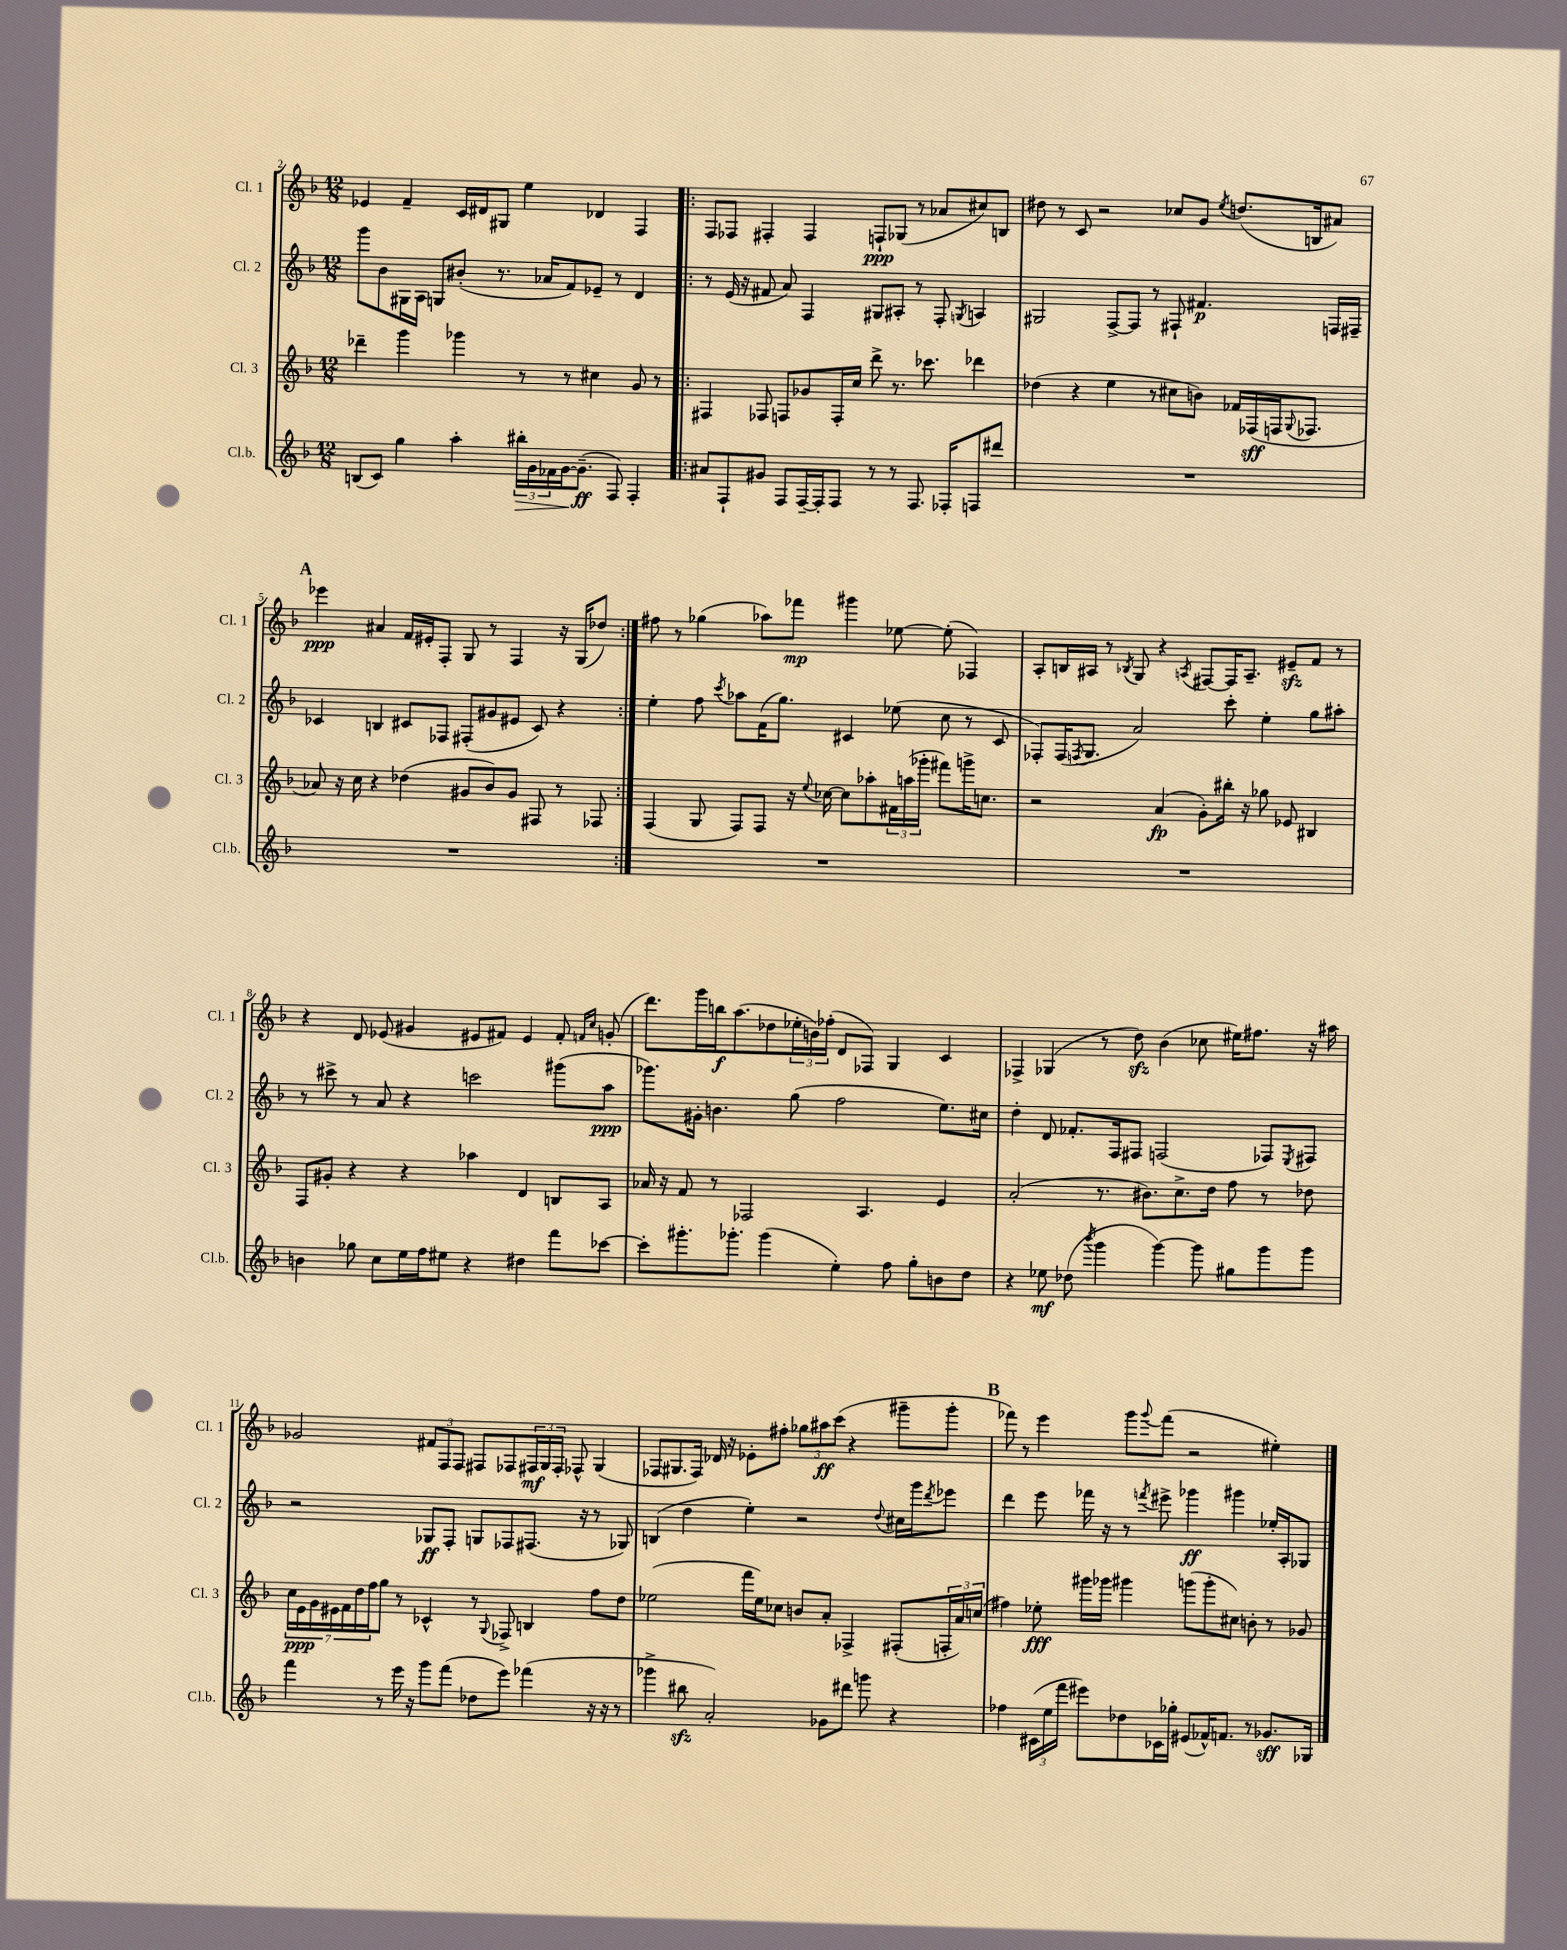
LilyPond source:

<<
\new StaffGroup <<
\new Staff = "s0" \with { instrumentName = "Cl. 1" shortInstrumentName = "Cl. 1" } {
    \clef treble \key f \major \numericTimeSignature \time 12/8
    ees'4 f'4-- c'16 dis'16 gis8 e''4 des'4 f4 |
    \repeat volta 2 { f8 fes8 fis4-. fis4 f8-!\ppp ges8( r8 aes'8 cis''8) b8 |
    dis''8 r8 c'8 r2 ces''8 g'8 \acciaccatura { e''8 } d''8.( b16 ais'8) |
    \mark \markup { \bold "A" } ees'''4\ppp ais'4 f'16 eis'16-. f8-. g8 r8 f4 r16 g16( des''8) | }
    fis''8 r8 ges''4( aes''8) fes'''8\mp gis'''4 ees''8~ ees''8-.( fes4) |
    a8-. b16 ais16 r8 \acciaccatura { bes8 } g8 r4 \acciaccatura { a8 } fis8~ fis16 a8.-- eis'8--\sfz f'8 r8 |
    r4 d'8 ees'8( gis'4 eis'8 fis'8) eis'4 fis'8-. \grace { f'16 c''16 } g'8-.( |
    d'''8.) g'''16 b''16\f a''8.( des''8 \tuplet 3/2 { ees''16-. b'16) fes''16-.( } d'8 fes8) g4 c'4 |
    fes4-> ges4( r8 d''8\sfz) bes'4( ces''8 eis''16) fis''8. r16 ais''16 |
    ges'2 \tuplet 3/2 { fis'8 f8 f8 } fis8 fes8 \tuplet 3/2 { fis16\mf g16 fis16-. } fes8-^ g4( |
    fes8 gis8. fes16) des'16 r16 ees'8-. fis''8-. \tuplet 3/2 { ges''8 ais''8\ff c'''8( } r4 gis'''8-- gis'''8-. |
    \mark \markup { \bold "B" } fes'''8) r8 e'''4 g'''8 \appoggiatura { g'''8 } fes'''8( r2 eis''4-.) \bar "|." |
}
\new Staff = "s1" \with { instrumentName = "Cl. 2" shortInstrumentName = "Cl. 2" } {
    \clef treble \key f \major \numericTimeSignature \time 12/8
    g'''8 bes'8 gis16 a16 g8 bis'8-.( r8. aes'16 f'8) ees'8-- r8 d'4 |
    \repeat volta 2 { r8 e'16( r16 fis'8 a'8) f4 gis8 ais8-. r8 f8-. \acciaccatura { g8 } a4 |
    gis2 f8~-> f8 r8 fis8-! fis'4.\p f16 fis16-- |
    \mark \markup { \bold "A" } ces'4 b4 cis'8 fes8 fis8-.( gis'8 eis'8 cis'8) r4 | }
    e''4-. f''8 \acciaccatura { c'''8 } aes''8 f'16( g''8.) cis'4 ees''8( c''8 r8 cis'8 |
    fes8-.) fes16( \acciaccatura { f8 } g8. a'2) c'''8-. e''4-. g''8 ais''8-. |
    r8 cis'''8-> r8 a'8 r4 c'''2 gis'''8( a''8\ppp |
    ges'''8.) gis'16-. b'4. g''8( f''2 e''8.) cis''16 |
    d''4-. d'8 fes'8.-. f16 fis8 f2( fes8) \acciaccatura { e8 } fis8 |
    r2 ges8\ff f8-. g8 fes8 fis8.( r16 r8 ges8) |
    b4( d''4 e''4-.) r2 \appoggiatura { d''8 } cis''16 g'''16 \acciaccatura { d'''8 } ees'''8 |
    \mark \markup { \bold "B" } d'''4 e'''8 fes'''16 r16 r8 \acciaccatura { f'''8 } eis'''8-> ges'''4\ff gis'''4 ees''16-. a16-. ges8 \bar "|." |
}
\new Staff = "s2" \with { instrumentName = "Cl. 3" shortInstrumentName = "Cl. 3" } {
    \clef treble \key f \major \numericTimeSignature \time 12/8
    des'''4-- g'''4 ges'''4 r8 r8 cis''4 g'8 r8 |
    \repeat volta 2 { fis4 fes8 f8 ges'8 f16-. c''16 d'''8-> r8. ces'''8. des'''4 |
    des''4( r4 e''4 r8 cis''8 b'8) fes'16 fes16\sff( f16 \appoggiatura { g8 } fes8. |
    \mark \markup { \bold "A" } aes'8) r16 c''16 r4 des''4( gis'8 bes'8) gis'8 fis8 r8 fes8 | }
    f4( g8 f8) f8 r16 \appoggiatura { e''8 } ces''16~ ces''8 aes''8-. \tuplet 3/2 { fis'16 a''16( ges'''16-. } fis'''8) g'''16-> c''8. |
    r2 a'4\fp( g'8-.) bis''16-. r16 ges''8 ees'8 bis4 |
    f8 gis'8-. r4 r4 aes''4 d'4 b8 a8 |
    aes'16 r16 f'8 r8 fes2 a4. e'4 |
    a'2-.( r8. bis'8.) c''8.-> d''16 f''8 r8 des''8 |
    \tuplet 7/4 { c''16 e'16\ppp g'16 eis'16 f'16 d''16 f''16 } g''8 r8 ces'4-^ r8 \appoggiatura { g8 } fes8-> b4 f''8 d''8 |
    ees''2( f'''16 ees''16) ces''8 b'8 a'8-. fes4-> fis8-.( \tuplet 3/2 { f16-. a'16) c''16( } |
    \mark \markup { \bold "B" } fis''4) ees''8-.\fff gis'''16 ges'''16 gis'''4 g'''8( g'''8-. cis''8) b'8-. r8 ges'8 \bar "|." |
}
\new Staff = "s3" \with { instrumentName = "Cl.b." shortInstrumentName = "Cl.b." } {
    \clef treble \key f \major \numericTimeSignature \time 12/8
    b8( c'8) g''4 a''4-. \tuplet 3/2 { bis''16-.\> g'16 fes'16 } g'16~\! g'8.--\ff( f8) f4-. |
    \repeat volta 2 { ais'8 f8-! gis'8 f8 f16~-- f16-. f8 r8 r8 f8. fes16-. f8 dis'''8 |
    R1. |
    \mark \markup { \bold "A" } R1. | }
    R1. |
    R1. |
    b'4 ges''8 c''8 e''16 f''16 eis''8 r4 dis''4 f'''8 ces'''8~ |
    ces'''8-. gis'''8.-. ges'''8.-. ges'''4( e''4-.) f''8 g''8-. b'8 d''8 |
    r4 ees''8\mf des''8( \acciaccatura { bes'''8 } g'''4 g'''4~) g'''8 gis''8 g'''8 g'''8 |
    f'''4 r8 e'''16 r16 g'''8 f'''8( des''8 e'''8) fes'''4( r16 r16 r8 |
    ges'''4-> bis''8\sfz a'2-.) ges'8 dis'''8 g'''8 r4 |
    \mark \markup { \bold "B" } fes''4 \tuplet 3/2 { cis'16( e''16 f'''16 } eis'''8) des''8 ces'16 ges''16-. eis'8( fes'16-^) f'8. r8 ges'8.\sff ges16 \bar "|." |
}
>>
>>
\layout { \context { \Score currentBarNumber = #2 } }
